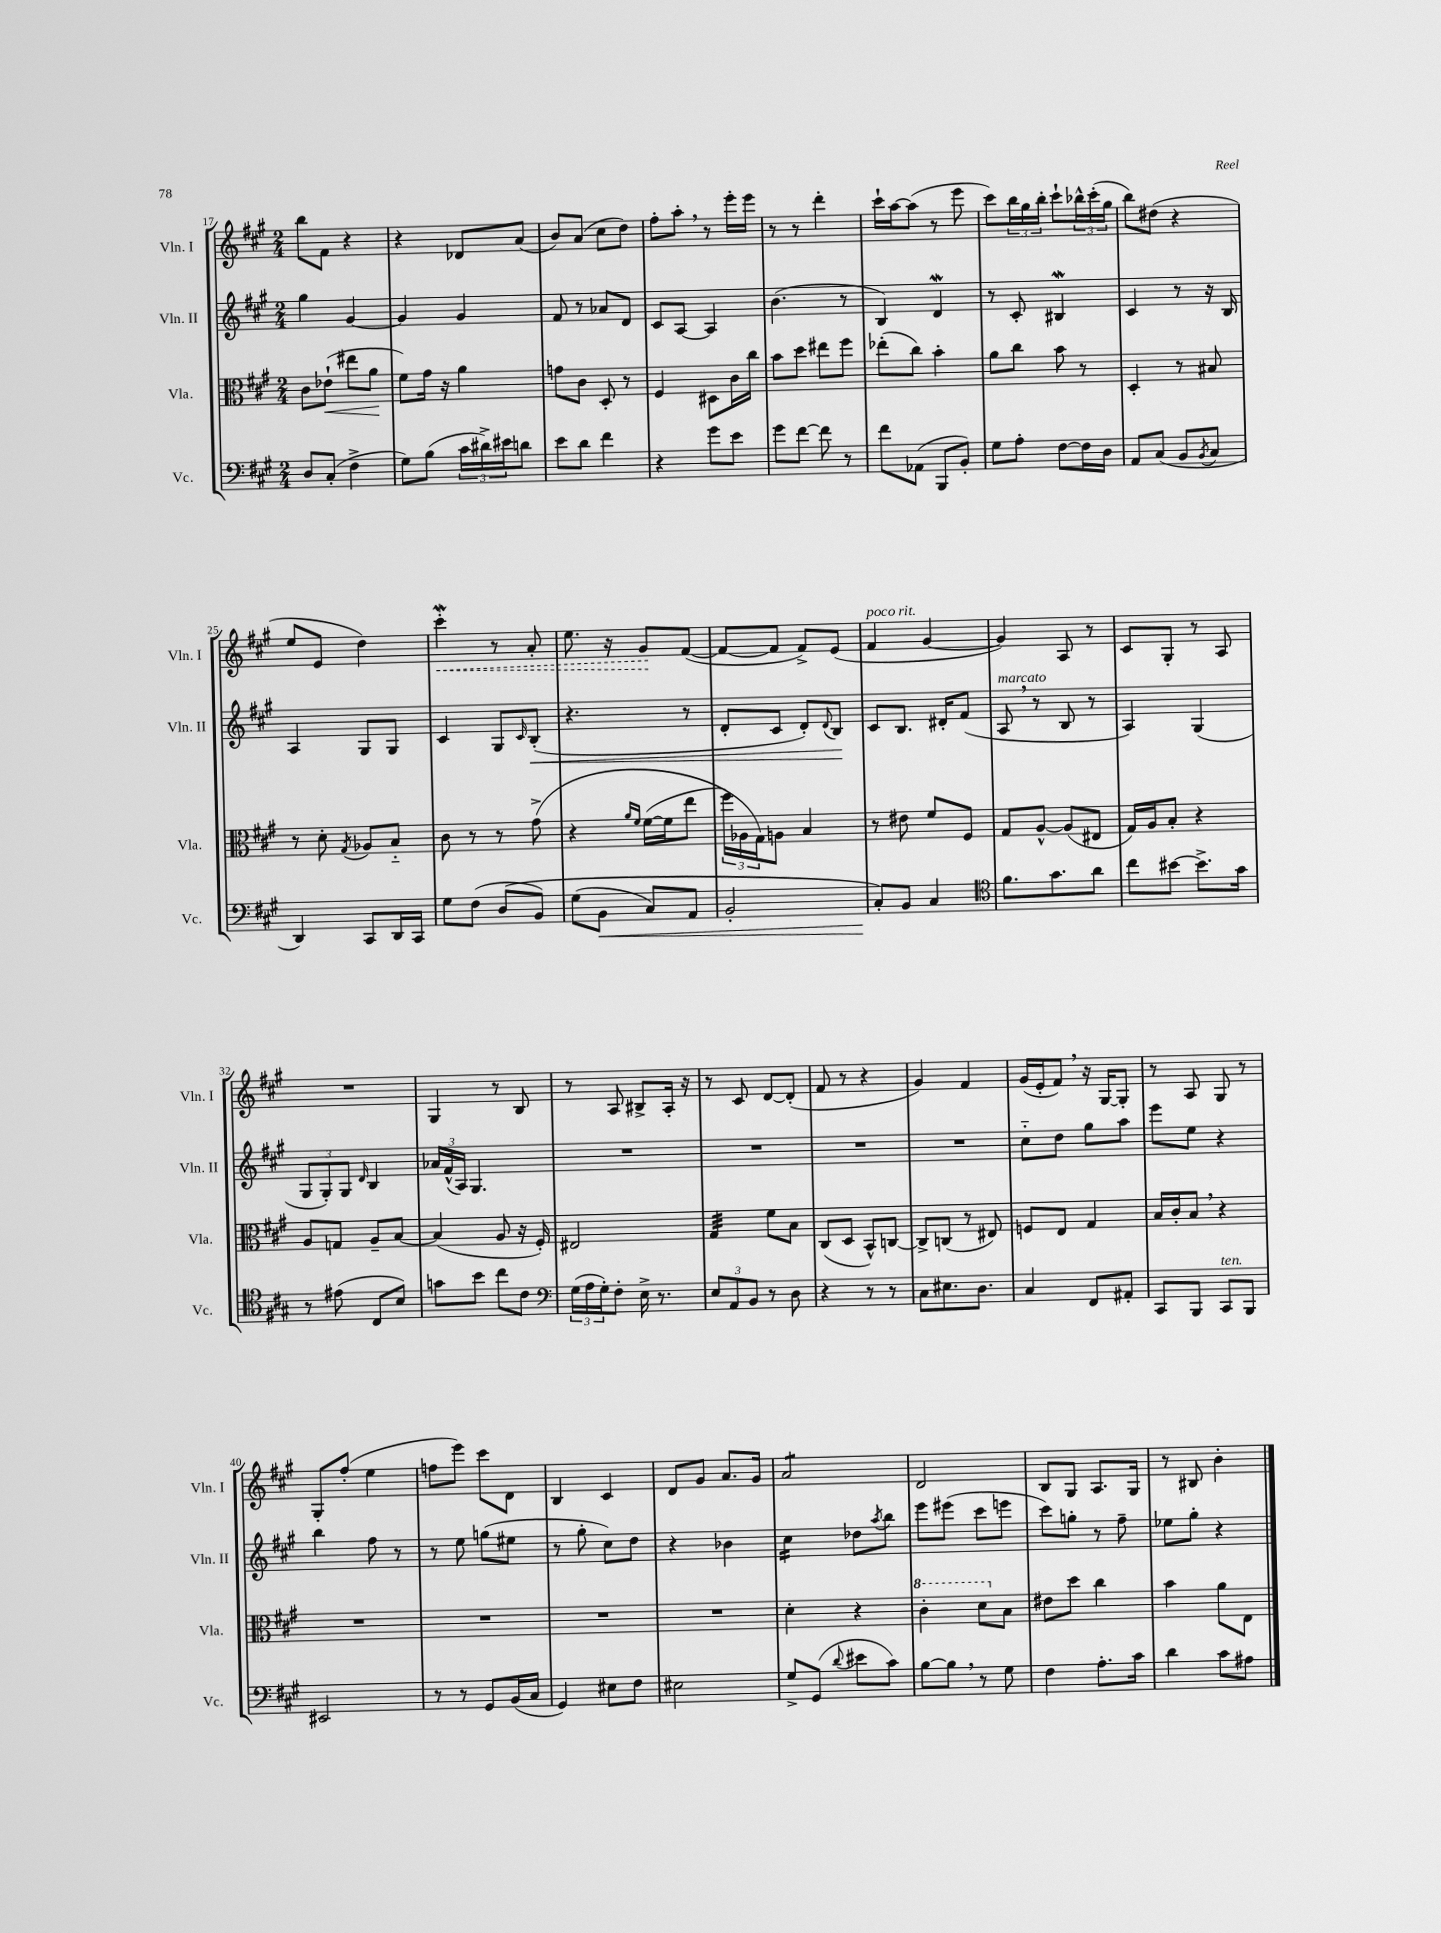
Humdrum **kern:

**kern	**kern	**kern	**kern
*staff4	*staff3	*staff2	*staff1
*clefF4	*clefC3	*clefG2	*clefG2
*k[f#c#g#]	*k[f#c#g#]	*k[f#c#g#]	*k[f#c#g#]
*M2/4	*M2/4	*M2/4	*M2/4
8D	8c#	4gg#	8bb
(8C#'	(8e-`	.	8f#
4F#^	8ee#	[4g#	4r
.	8a	.	.
=	=	=	=
8G#)	8f#)	4g#]	4r
(8B	16g#	.	.
.	16r	.	.
24c#	4a	4g#	8d-
24d#^)	.	.	.
24e#	.	.	.
8d	.	.	(8a
=	=	=	=
8e	8g	8f#	8b)
8d	8c#	8r	(8a
4f#	8D'	8a-	8cc#
.	8r	8d	8dd)
=	=	=	=
4r	4F#	8c#	8ff#'
.	.	[8A	8aa'
8g#	8D#	4A]	8r
8e	16c#	.	16eee'
.	16cc#	.	16eee
=	=	=	=
8g#	8b	(4.b	8r
[8f#	8dd	.	8r
8f#]	8ee#	.	4ddd'
8r	8ff#	8r	.
=	=	=	=
8f#	(8ee-'	4B)	16ccc#`
.	.	.	[16aa
(8AA-	8cc#)	.	(8aa]
8BBB	4b'	4d	8r
8BB')	.	.	8eee
=	=	=	=
8G#	8a	8r	8ccc#)
8A'	8cc#	8c#'	24bb
.	.	.	24gg#
.	.	.	24bb'
[8F#	8b	4B#	8ccc#`
16F#]	8r	.	24bb-^^
.	.	.	(24ccc#'
16D	.	.	.
.	.	.	24gg#
=	=	=	=
8AA	4D'	4c#	8bb)
(8C#	.	.	(8dd#
8BB	8r	8r	4r
8qBB	.	.	.
8C#	8B#	16r	.
.	.	16B	.
=	=	=	=
4DD)	8r	4A	8ee
.	8d'	.	8e
.	8qG#	.	.
8CC#	8A-	8G#	4dd)
16DD	8B'~	8G#	.
16CC#	.	.	.
=	=	=	=
8G#	8c#	4c#	4ccc#'
(8F#	8r	.	.
&(8D	8r	8G#	8r
.	.	16qqc#	.
8BB)	&(8g#^	(8B'	8a'
=	=	=	=
(8G#	4r	4.r	8.ee
8BB	.	.	.
.	.	.	16r
.	16qqa	.	.
.	16qqf#	.	.
8C#)	([16f#	.	8g#
.	16f#]	.	.
8AA	8ee	8r	([8f#
=	=	=	=
2BB'	24ff#)	8d'	8f#_
.	24A-	.	.
.	24G#&)	.	.
.	8A	8c#	8f#]
.	4B	8d')	8f#^)
.	.	8qqd	.
.	.	8B	(8e
=	=	=	=
8C#'&)	8r	8c#	4f#
8BB	8e#	8.B	.
4C#	8f#	.	[4g#
.	.	16d#'	.
.	8F#	(8f#	.
=	=	=	=
*clefC4	*	*	*
8.f#	8G#	8A	4g#])
.	[8A^^	8r	.
8.g#	.	.	.
.	(8A]	8B	8A
8a	8E#	8r	8r
=	=	=	=
8cc#	16G#)	4A)	8c#
.	16A	.	.
[8b#	8B'	.	8G#'
8.b#^]	4r	(4G#	8r
.	.	.	8A
16g#	.	.	.
=	=	=	=
8r	8A	12G#	2r
.	.	12G#')	.
(8e#	8G	.	.
.	.	12G#	.
.	.	16qqd	.
8C#	8A~	4B	.
8B)	[8B	.	.
=	=	=	=
8g	(4B]	24a-	4G#
.	.	(24f#^^	.
.	.	24A)	.
8b	.	4.G#	.
8cc#	8A	.	8r
8c#	16r	.	8B
.	16F#')	.	.
=	=	=	=
*clefF4	*	*	*
(24G#	2E#	2r	8r
24A	.	.	.
24G#')	.	.	.
8F#'	.	.	8A
16E^	.	.	8B#^
8.r	.	.	.
.	.	.	16A'
.	.	.	16r
=	=	=	=
12E	4G#	2r	8r
12AA	.	.	.
.	.	.	8c#
12BB	.	.	.
8r	8f#	.	[8d
8D	8B	.	(8d']
=	=	=	=
4r	(8C#	2r	8f#
.	8D	.	8r
8r	8BB^^)	.	4r
8r	[8C	.	.
=	=	=	=
8C#	8C^]	2r	4g#)
8.E#	(8C	.	.
.	8r	.	4f#
8.D	.	.	.
.	8E#)	.	.
=	=	=	=
4C#	8F	8cc#'~	(16g#
.	.	.	16e'
.	8E	8dd	8f#)
8FF#	4G#	8gg#	16r
.	.	.	[16G#
8AA#'	.	8aa	8G#']
=	=	=	=
8CC#	16B	8eee	8r
.	16c#'	.	.
8BBB	8B	8ee	8A
8CC#	4r	4r	8G#
8BBB	.	.	8r
=	=	=	=
2EE#	2r	4bb	8G#'
.	.	.	(8ff#'
.	.	8ff#	4ee
.	.	8r	.
=	=	=	=
8r	2r	8r	8ff
8r	.	8ee	8eee)
8GG#	.	(8gg	8ccc#
(16BB	.	8ee#	8d
16C#	.	.	.
=	=	=	=
4GG#)	2r	8r	4B
.	.	8gg#'	.
8E#	.	8cc#)	4c#
8F#	.	8dd	.
=	=	=	=
2E#	2r	4r	8d
.	.	.	8g#
.	.	4b-	8.a
.	.	.	16g#
=	=	=	=
8G#^	4d'	4cc#	2a
(8GG#	.	.	.
8qqd	.	.	.
8e#	4r	8dd-	.
.	.	8qaa	.
8c#)	.	8bb	.
=	=	=	=
[8B	4cc#'	8eee	2d
8B]	.	(8eee#	.
8r	8dd	8ccc#	.
8G#	8B	8eee	.
=	=	=	=
4F#	8e#	8ccc#)	8B
.	8dd	8gg'	8G#
8.A'	4cc#	8r	8.A
.	.	8ff#~	.
16c#	.	.	16G#
=	=	=	=
4d	4b	8ee-	8r
.	.	8gg#'	8B#
8c#	8a	4r	4b'
8A#	8E	.	.
==	==	==	==
*-	*-	*-	*-
